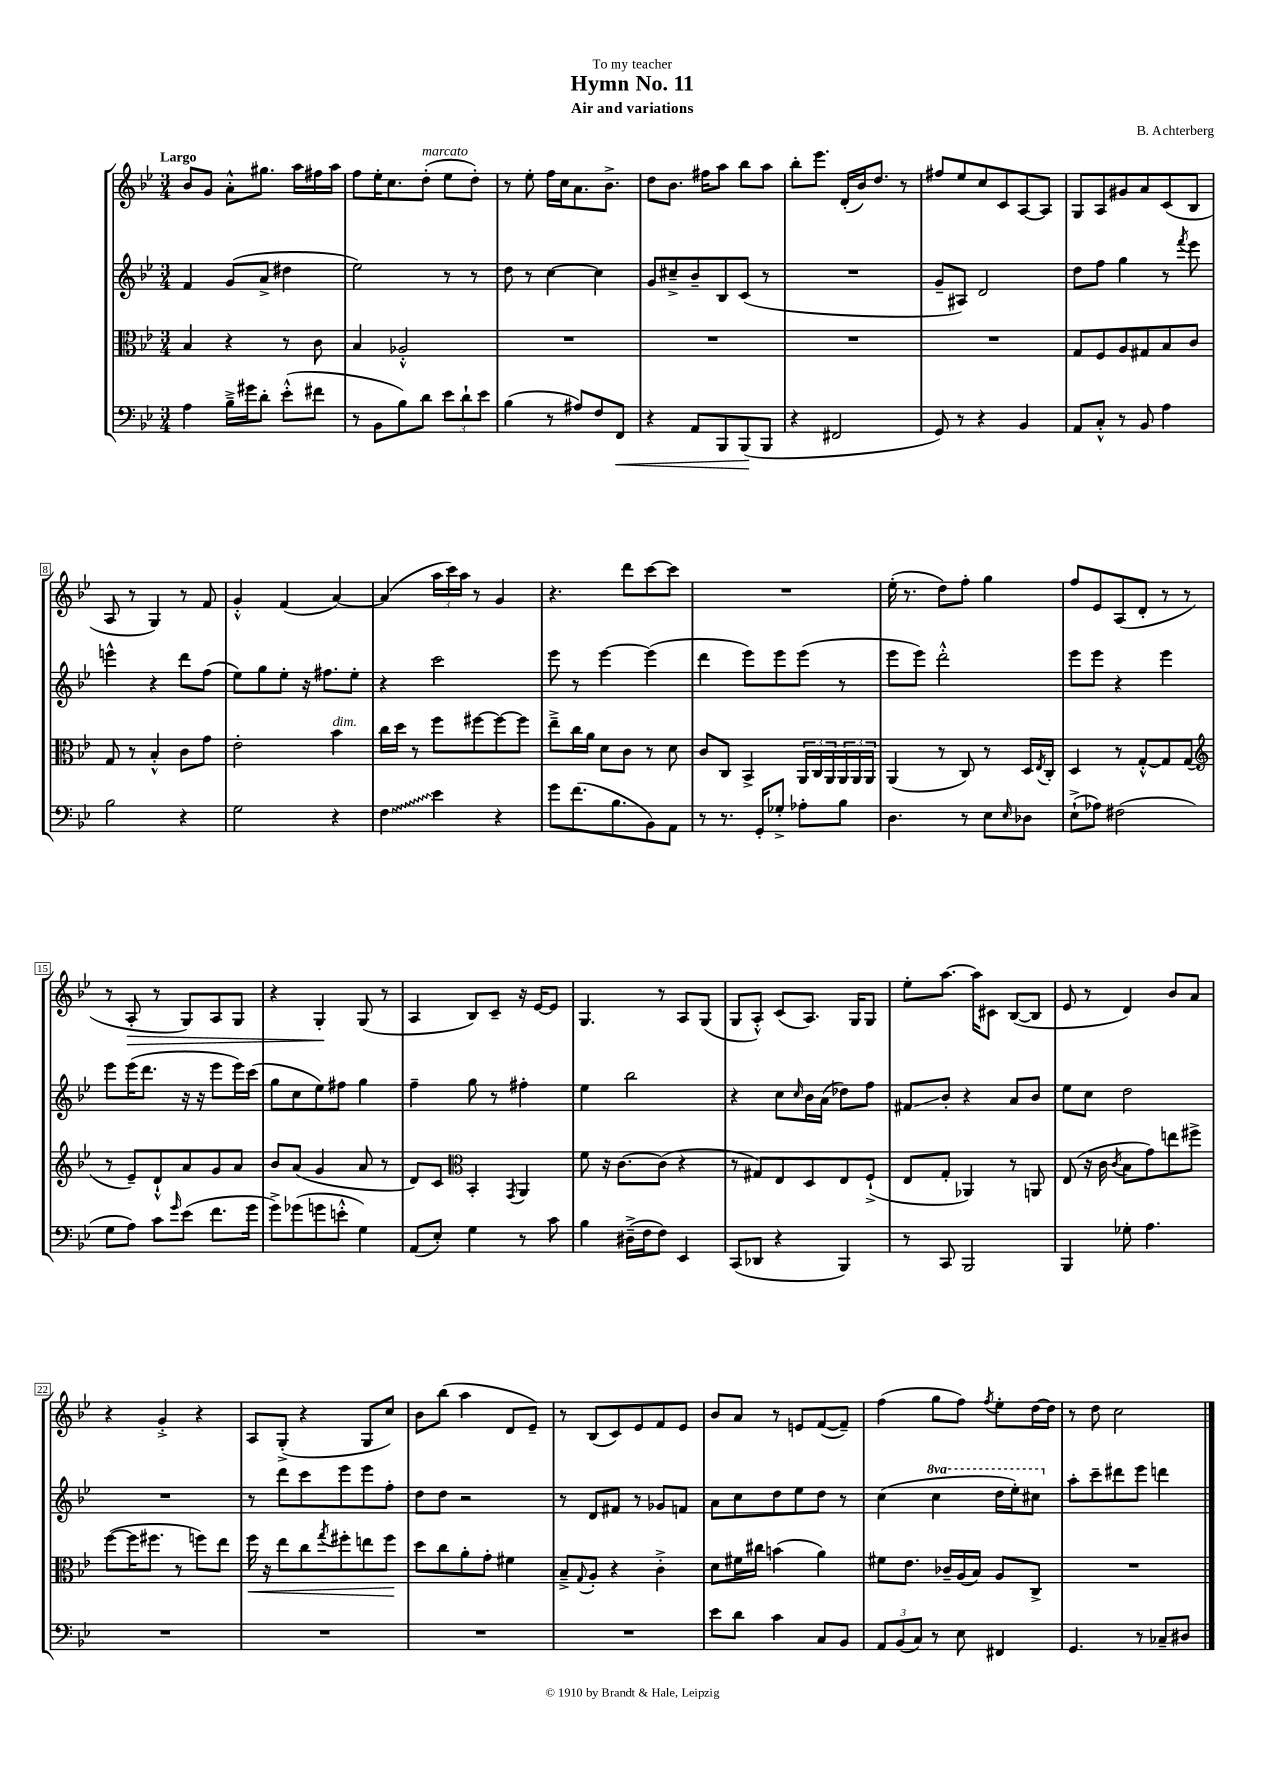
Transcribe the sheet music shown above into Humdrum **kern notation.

**kern	**kern	**kern	**kern
*staff4	*staff3	*staff2	*staff1
*clefF4	*clefC3	*clefG2	*clefG2
*k[b-e-]	*k[b-e-]	*k[b-e-]	*k[b-e-]
*M3/4	*M3/4	*M3/4	*M3/4
4A\	4B-/	4f/	8b-/L
.	.	.	8g/J
16B-~^\LL	4r	(8g/L	8a'^^\L
16g#\J	.	.	.
8d'\J	.	8a^/J	8.gg#\J
(8e-'^^\L	8r	4dd#\	.
.	.	.	16aa\LL
8f#\J	8c\	.	16ff#\
.	.	.	16aa\JJ
=	=	=	=
8r	4B-/	2ee-\)	8ff\L
8BB-\L	.	.	16ee-'\K
.	.	.	8.cc\
8B-\)	2A-'^^/	.	.
8d\J	.	.	(8dd'\J
12e-\L	.	8r	8ee-\L
12d`\	.	.	.
.	.	8r	8dd'\J)
12e-\J	.	.	.
=	=	=	=
(4B-\	2.r	8dd\	8r
.	.	8r	8ee-'\
8r	.	[4cc\	16ff\LL
.	.	.	16cc\J
8A#/L)	.	.	8.a\
8F/	.	4cc\]	.
.	.	.	8.b-^\J
8FF/J	.	.	.
=	=	=	=
4r	2.r	8g/L	8dd\L
.	.	8cc#~^/	8.b-\J
8AA/L	.	8b-~/	.
.	.	.	16ff#\LK
8BBB-/	.	8B-/	8aa\J
(8BBB-/	.	(8c/J	8bb-\L
8BBB-/J	.	8r	8aa\J
=	=	=	=
4r	2.r	2.r	8bb-'\L
.	.	.	8.eee-\J
2FF#/	.	.	.
.	.	.	(16d'/LL
.	.	.	16b-/J)
.	.	.	8.dd/J
.	.	.	8r
=	=	=	=
8GG/)	2.r	8g~/L	8ff#/L
8r	.	8A#/J)	8ee-/
4r	.	2d/	8cc/
.	.	.	8c/
4BB-/	.	.	[8A/
.	.	.	8A/]J
=	=	=	=
8AA/L	8G/L	8dd\L	8G/L
8C'^^/J	8F/	8ff\J	8A/
8r	8A/	4gg\	8g#/
8BB-/	8G#/	.	8a/
4A\	8B-/	8r	(8c/
.	.	8qfff/	.
.	8c/J	8eee-\	8B-/J
=	=	=	=
2B-\	8G/	4eee^^\	8A/
.	8r	.	8r
.	4B-'^^/	4r	4G/)
4r	8c\L	8ddd\L	8r
.	8g\J	(8ff\J	8f/
=	=	=	=
2G\	2e-'\	8ee-\L)	4g'^^/
.	.	8gg\	.
.	.	8ee-'\J	(4f/
.	.	16r	.
.	.	8.ff#\L	.
4r	4b-\	.	[4a/)
.	.	8ee-'\J	.
=	=	=	=
4F\	16cc\LL	4r	(4a/]
.	16dd\JJ	.	.
.	8r	.	.
4e-\	8ff\L	2ccc\	24aa\LL
.	.	.	24ccc\)
.	.	.	24aa\JJ
.	[8ff#\	.	8r
4r	8ff#\_	.	4g/
.	8ff#\]J	.	.
=	=	=	=
8g\L	8ee-~^\L	8eee-\	4.r
(8.f\	16cc\L	8r	.
.	16a\JJ	.	.
.	8d\L	[4eee-\	.
8.B-\	.	.	.
.	8c\J	.	8ddd\L
8BB-\)	8r	(4eee-\]	[8ccc\
8AA\J	8d\	.	8ccc\]J
=	=	=	=
8r	8c/L	4ddd\	2.r
8.r	8C/J	.	.
.	4BB-^/	8eee-\L)	.
16GG'/LK	.	.	.
8G-'^/J	.	8eee-\	.
8A-'\L	24AA/LL	(8eee-\J	.
.	24C/	.	.
.	24AA/	.	.
8B-\J	24AA/	8r	.
.	24AA/	.	.
.	24AA/JJ	.	.
=	=	=	=
4.D\	(4AA/	8eee-\L	(16ee-'\
.	.	.	8.r
.	.	8eee-\J)	.
.	8r	2ddd'^^\	8dd\L)
8r	8C/)	.	8ff'\J
8E-\L	8r	.	4gg\
16qqE-/	.	.	.
8D-\J	16D/LL	.	.
.	8qE-/	.	.
.	16C'/JJ	.	.
=	=	=	=
(8E-`^\L	4D/	8eee-\L	8ff/L
8A-\J)	.	8eee-\J	8e-/
(2F#\	8r	4r	(8A/
.	[8G'^^/L	.	8d'/J
.	8G/]	4eee-\	8r
.	(8G/J	.	8r
=	=	=	=
*	*clefG2	*	*
8G\L	8r	8eee-\L	8r
8A\J)	8e-~/L)	(16eee-\K	8A'/
.	.	8.ddd\J	.
8c\L	8d`^^/	.	8r
16qqg/	.	.	.
(8e-\J	8a/	16r	8G/L)
.	.	16r	.
8.f\L	8g/	8eee-\L	8A/
.	8a/J	16eee-\L)	8G/J
16g\Jk	.	(16ccc\JJ	.
=	=	=	=
8g^\L)	8b-/L	8gg\L	4r
(8g-\	(8a/J	8cc\	.
8g\	4g/	8ee-\)	4G'/
8e'^^\J	.	8ff#\J	.
4G\)	8a/	4gg\	(8G/
.	8r	.	8r
=	=	=	=
(8AA/L	8d/L)	4ff~\	4A/
8E-'/J)	8c/J	.	.
*	*clefC3	*	*
4G\	4BB-'/	8gg\	8B-/L)
.	.	8r	8c~/J
.	8qGG/	.	.
8r	4AA/	4ff#'\	16r
.	.	.	[16e-/LK
8c\	.	.	8e-/]J
=	=	=	=
4B-\	8f\	4ee-\	4.G/
.	16r	.	.
.	[8.c\L	.	.
(16D#~^\LL	.	2bb-\	.
16F\J	.	.	.
8F\J)	(8c\]J	.	8r
4EE-/	4r	.	8A/L
.	.	.	(8G/J
=	=	=	=
(8CC/L	8r	4r	8G/L
8DD-/J	8G#/L)	.	8A'^^/J)
4r	8E-/	8cc\L	(8c/L
.	.	16qqcc/	.
.	8D/	16b-\L	8.A/J)
.	.	(16a\JJ	.
4BBB-/)	8E-/	8dd-\L)	.
.	.	.	16G/LK
.	(8F`^/J	8ff\J	8G/J
=	=	=	=
8r	8E-/L	8f#/L	8ee-'\L
8CC/	8G'/J	8b-'/J	[8.aa\J
2BBB-/	4AA-/)	4r	.
.	.	.	16aa\]LK
.	.	.	8c#\J
.	8r	8a/L	([8B-/L
.	8AA/	8b-/J	8B-/]J
=	=	=	=
4BBB-/	(8E-/	8ee-\L	8e-/
.	16r	8cc\J	8r
.	16c\	.	.
.	8qc/	.	.
8G-'\	8B-\L	2dd\	4d/)
4.A\	8g\)	.	.
.	8ee\	.	8b-/L
.	8ff#^\J	.	8a/J
=	=	=	=
2.r	([8ff\L	2.r	4r
.	16ff\]K	.	.
.	8.ff#\J	.	.
.	.	.	4g'^/
.	8r	.	.
.	8ff\L)	.	4r
.	8ee-\J	.	.
=	=	=	=
2.r	16ff\	8r	8A/L
.	16r	.	.
.	8ee-\L	8ddd\L	(8G'^/J
.	8cc\	8ccc\	4r
.	8qgg/	.	.
.	8ff#'\	8eee-\	.
.	8ee\	8eee-\	8G/L
.	8ff#\J	8ff'\J	8cc/J)
=	=	=	=
2.r	8dd\L	8dd\L	8b-\L
.	8cc\	8dd\J	(8bb-\J
.	8a'\	2r	4aa\
.	8g'\J	.	.
.	4f#\	.	8d/L
.	.	.	8e-~/J)
=	=	=	=
2.r	8B-~^/L	8r	8r
.	8qqG/	.	.
.	8A'/J	8d/L	(8B-/L
.	4r	8f#/J	8c/)
.	.	8r	8e-/
.	4c'^\	8g-/L	8f/
.	.	8f/J	8e-/J
=	=	=	=
8e-\L	8d\L	8a\L	8b-/L
8d\J	16f#\L	8cc\	8a/J
.	16cc#\JJ	.	.
4c\	(4b\	8dd\	8r
.	.	8ee-\	8e/L
8C/L	4a\)	8dd\J	([8f/
8BB-/J	.	8r	8f~/]J)
=	=	=	=
12AA/L	8f#\L	(4cc\	(4ff\
(12BB-/	.	.	.
.	8.e-\J	.	.
12C/J)	.	.	.
8r	.	4ccc\	8gg\L
.	16c-~/LL	.	.
8E-\	(16A/	.	8ff\J)
.	16B-/JJ)	.	.
.	.	.	8qff/
4FF#/	8A/L	16ddd\LL	8ee-'\L
.	.	16eee-'\J)	.
.	8C^/J	8ccc#\J	[16dd\L
.	.	.	16dd\]JJ
=	=	=	=
4.GG/	2.r	8aa'\L	8r
.	.	8ccc~\	8dd\
.	.	8ddd#\	2cc\
8r	.	8eee-\J	.
8C-~/L	.	4ddd\	.
8D#/J	.	.	.
==	==	==	==
*-	*-	*-	*-
